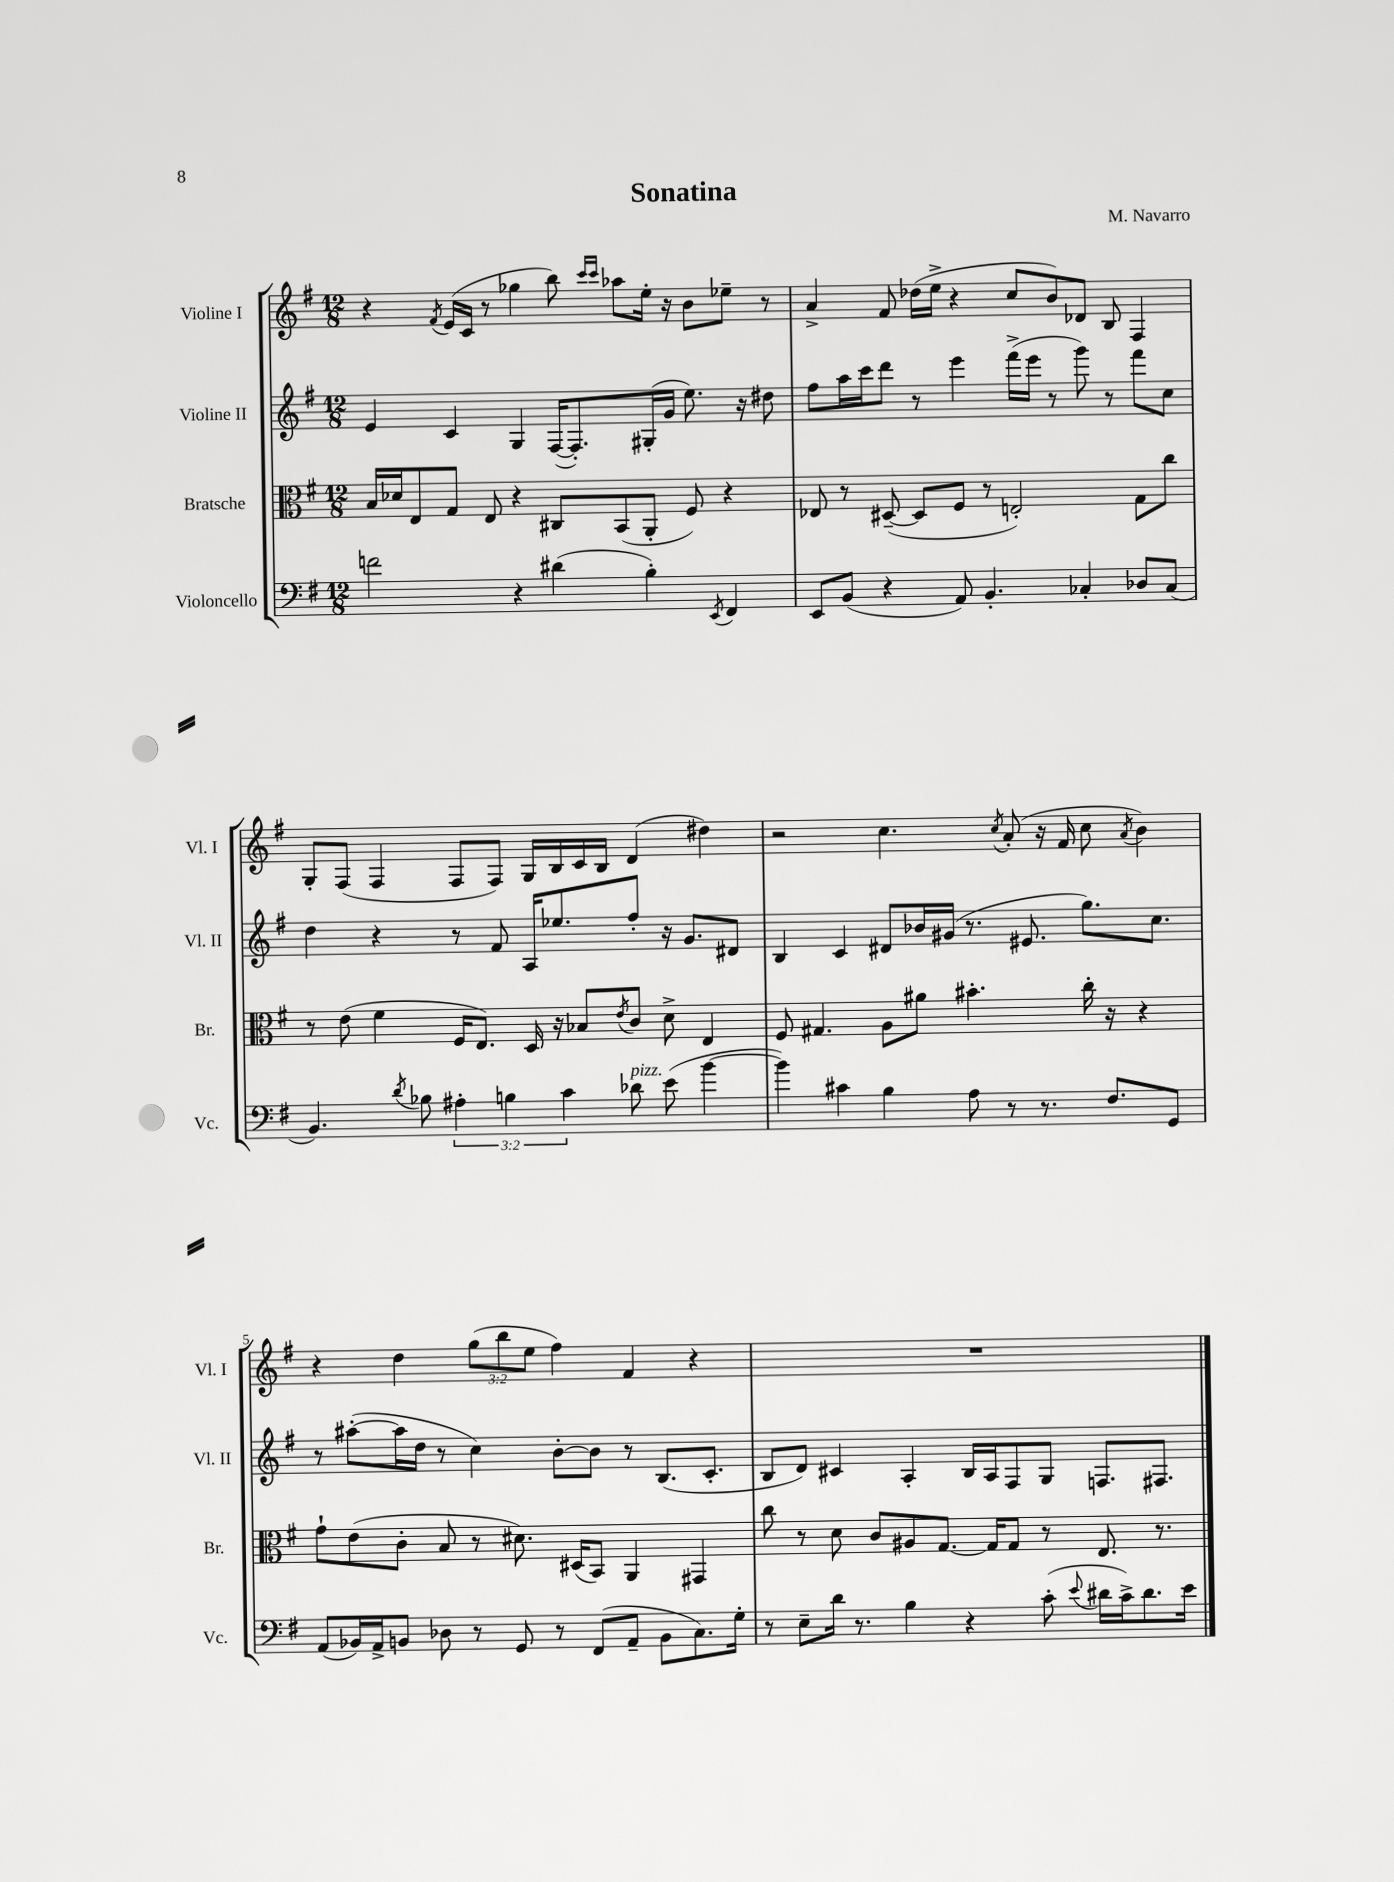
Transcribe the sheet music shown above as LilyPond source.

\header { title = "Sonatina" composer = "M. Navarro" }
<<
\new StaffGroup <<
\new Staff = "s0" \with { instrumentName = "Violine I" shortInstrumentName = "Vl. I" } {
    \clef treble \key g \major \numericTimeSignature \time 12/8 \override Staff.TupletNumber.text = #tuplet-number::calc-fraction-text
    r4 \acciaccatura { fis'8 } e'16( c'16 r8 ges''4 b''8) \grace { c'''16 c'''16 } aes''8 e''16-. r16 b'8 ees''8-- r8 |
    a'4-> fis'8 des''16( e''16-> r4 c''8 b'8) des'8 b8 fis4 |
    g8-. fis8( fis4 fis8 fis8) g16 b16 c'16 b16 d'4( dis''4) |
    r2 c''4. \acciaccatura { c''8 } a'8-.( r16 fis'16 c''8 \acciaccatura { a'8 } b'4) |
    r4 d''4 \tuplet 3/2 { g''8( b''8 e''8 } fis''4) fis'4 r4 |
    R1. \bar "|." |
}
\new Staff = "s1" \with { instrumentName = "Violine II" shortInstrumentName = "Vl. II" } {
    \clef treble \key g \major \numericTimeSignature \time 12/8
    e'4 c'4 g4 fis16~( fis8.-.) gis16-.( g'16 e''8.) r16 dis''8 |
    fis''8 a''16 c'''16 d'''8 r8 e'''4 fis'''16->( e'''16 r8 g'''8) r8 fis'''8 c''8 |
    d''4 r4 r8 fis'8 a16 ees''8. fis''8-. r16 g'8. dis'8 |
    b4 c'4 dis'8 bes'16 gis'16( r8. eis'8. g''8.) c''8. |
    r8 ais''8~-.( ais''16 d''16 r8 c''4) b'8~-. b'8 r8 b8.( c'8.-. |
    b8 d'8) cis'4 a4-. b16 a16 fis8 g8 f8. fis8. \bar "|." |
}
\new Staff = "s2" \with { instrumentName = "Bratsche" shortInstrumentName = "Br." } {
    \clef alto \key g \major \numericTimeSignature \time 12/8
    b16 des'16 e8 g8 e8 r4 cis8 b,8( a,8-. fis8) r4 |
    ees8 r8 dis8~--( dis8 fis8 r8 e2-.) g8 c''8 |
    r8 e'8( fis'4 fis16 e8.) d16 r16 bes8 \acciaccatura { e'8 } c'8 d'8-> e4 |
    fis8 gis4. a8 ais'8 bis'4.-. c''16-. r16 r4 |
    g'8-! e'8( c'8-. b8 r8 dis'8.) dis16( b,8) a,4 gis,4 |
    c''8 r8 d'8 c'8 ais8 g8.~ g16 g8 r8 e8. r8. \bar "|." |
}
\new Staff = "s3" \with { instrumentName = "Violoncello" shortInstrumentName = "Vc." } {
    \clef bass \key g \major \numericTimeSignature \time 12/8 \override Staff.TupletNumber.text = #tuplet-number::calc-fraction-text
    f'2 r4 dis'4( b4-.) \acciaccatura { e,8 } fis,4 |
    e,8 b,8( r4 a,8) b,4.-. ces4-. des8 ces8( |
    b,4.) \acciaccatura { d'8 } bes8 \tuplet 3/2 { ais4-. b4 c'4 } des'8^\markup { \italic "pizz." } e'8( b'4~ |
    b'4) cis'4 b4 a8 r8 r8. fis8. g,8 |
    a,8( bes,16) a,16-> b,8 des8 r8 g,8 r8 fis,8( a,8-- b,8 c8.) g16-. |
    r8 e8-- d'16 r8. b4 r4 c'8-.( \appoggiatura { e'8 } dis'16 c'16->) dis'8. e'16 \bar "|." |
}
>>
>>
\layout { \context { \Score \override BarNumber.break-visibility = ##(#f #t #t) barNumberVisibility = #(every-nth-bar-number-visible 5) } }
